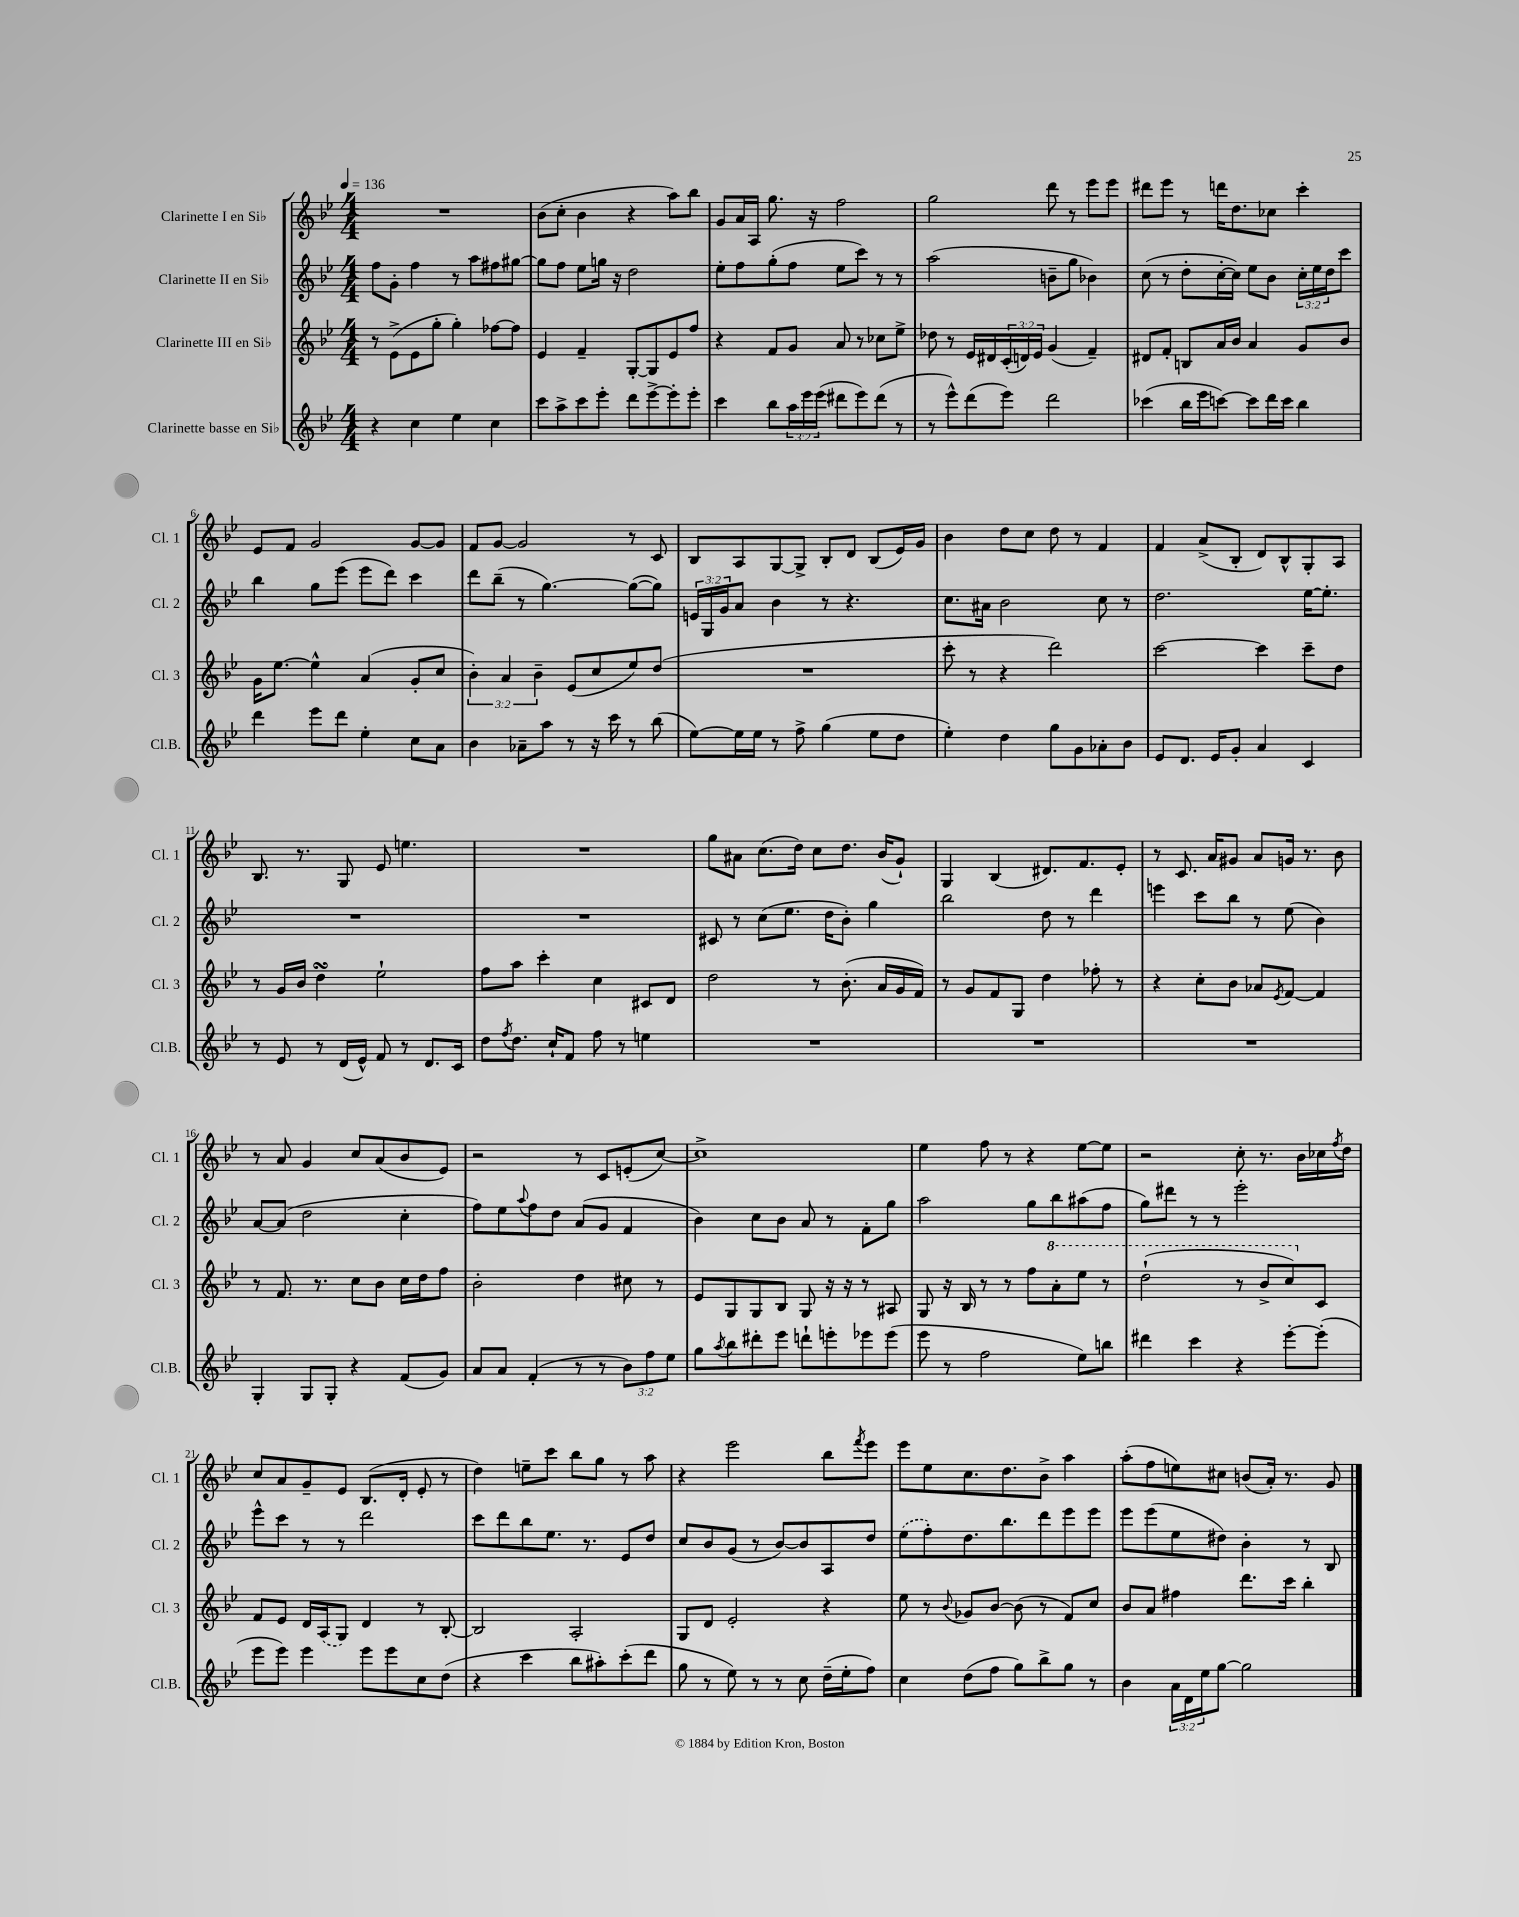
<<
\new StaffGroup <<
\new Staff = "s0" \with { instrumentName = "Clarinette I en Sib" shortInstrumentName = "Cl. 1" } {
    \clef treble \key bes \major \numericTimeSignature \time 4/4 \tempo 4 = 136
    R1 |
    bes'8( c''8-. bes'4 r4 a''8) bes''8 |
    g'8 a'16 a16 g''8. r16 f''2 |
    g''2 d'''8 r8 ees'''8 ees'''8 |
    dis'''8 ees'''8 r8 d'''16 d''8. ces''8 c'''4-. |
    ees'8 f'8 g'2 g'8~ g'8 |
    f'8 g'8~ g'2 r8 c'8 |
    bes8 a8 g8~ g8-> bes8-. d'8 bes8( ees'16) g'16 |
    bes'4 d''8 c''8 d''8 r8 f'4 |
    f'4 a'8->( bes8-. d'8) bes8-^ g8-. a8 |
    bes8. r8. g8 ees'8 e''4. |
    R1 |
    g''8 ais'8 c''8.( d''16) c''8 d''8. bes'16( g'8-!) |
    g4 bes4( dis'8.) f'8. ees'8-. |
    r8 c'8. a'16 gis'8 a'8 g'16 r8. bes'8 |
    r8 a'8 g'4 c''8 a'8( bes'8 ees'8) |
    r2 r8 c'8 e'8-.( c''8~) |
    c''1-> |
    ees''4 f''8 r8 r4 ees''8~ ees''8 |
    r2 c''8-. r8. bes'16 ces''16 \acciaccatura { f''8 } d''16 |
    c''8 a'8 g'8-- ees'8 bes8.( d'16-. ees'8-. r8 |
    d''4) e''8-- c'''8 bes''8 g''8 r8 a''8 |
    r4 ees'''2 bes''8 \acciaccatura { f'''8 } ees'''8 |
    ees'''8 ees''8 c''8. d''8. bes'8-> a''4 |
    a''8-.( f''8 e''8) cis''8 b'8( a'16-.) r8. g'8 \bar "|." |
}
\new Staff = "s1" \with { instrumentName = "Clarinette II en Sib" shortInstrumentName = "Cl. 2" } {
    \clef treble \key bes \major \numericTimeSignature \time 4/4 \override Staff.TupletNumber.text = #tuplet-number::calc-fraction-text
    f''8 g'8-. f''4 r8 a''8 fis''8 gis''8~ |
    gis''8 f''8 ees''8 g''16 r16 d''2 |
    ees''8-. f''8 g''8-.( f''8 ees''8 c'''8) r8 r8 |
    a''2( b'8-- g''8 bes'4) |
    c''8( r8 d''8-. c''16~-. c''16) ees''8 bes'8 \tuplet 3/2 { c''16-. ees''16 d''16 } c'''8 |
    bes''4 g''8 ees'''8( ees'''8 d'''8) c'''4 |
    d'''8 bes''8--( r8 g''4.~) g''8~( g''8) |
    \tuplet 3/2 { e'16 g16 g'16 } a'8 bes'4 r8 r4. |
    c''8. ais'16 bes'2 c''8 r8 |
    d''2. ees''16~ ees''8.-. |
    R1 |
    R1 |
    cis'8 r8 c''8( ees''8. d''16 bes'8-.) g''4 |
    bes''2 d''8 r8 d'''4 |
    e'''4 c'''8 bes''8 r8 ees''8( bes'4) |
    a'8~ a'8( d''2 c''4-. |
    f''8) ees''8 \appoggiatura { a''8 } f''8 d''8 a'8( g'8 f'4 |
    bes'4) c''8 bes'8 a'8 r8 f'8-. g''8 |
    a''2 g''8 bes''8 ais''8( f''8 |
    g''8) dis'''8 r8 r8 ees'''2-. |
    ees'''8-^ c'''8 r8 r8 d'''2 |
    c'''8 d'''8 bes''8 ees''8. r8. ees'8 d''8 |
    c''8 bes'8 g'8( r8 bes'8~) bes'8 a8 d''8 |
    \once \slurDashed ees''8( f''8-.) d''8. bes''8. d'''8 ees'''8 ees'''8 |
    ees'''8 ees'''8( ees''8 dis''8) bes'4-. r8 bes8 \bar "|." |
}
\new Staff = "s2" \with { instrumentName = "Clarinette III en Sib" shortInstrumentName = "Cl. 3" } {
    \clef treble \key bes \major \numericTimeSignature \time 4/4 \override Staff.TupletNumber.text = #tuplet-number::calc-fraction-text
    r8 ees'8->( ees'8 g''8-. g''4-.) fes''8~ fes''8 |
    ees'4 f'4-- g8~-. g8 ees'8 f''8 |
    r4 f'8 g'8 a'8 r8 ces''8 ees''8-> |
    des''8 r8 ees'16 dis'16 \tuplet 3/2 { c'16-.( d'16) ees'16 } g'4( f'4--) |
    dis'8 f'8-. b8 a'16 bes'16 a'4 g'8 bes'8 |
    g'16 ees''8.~ ees''4-^ a'4( g'8-. c''8 |
    \tuplet 3/2 { bes'4-.) a'4 bes'4-- } ees'8( c''8 ees''8) d''8( |
    R1 |
    c'''8-. r8 r4 d'''2) |
    c'''2~ c'''4 c'''8-- d''8 |
    r8 g'16 bes'16 d''4\turn ees''2-! |
    f''8 a''8 c'''4-. c''4 cis'8 d'8 |
    d''2 r8 bes'8.-.( a'16 g'16 f'16) |
    r8 g'8 f'8 g8 d''4 fes''8-. r8 |
    r4 c''8-. bes'8 aes'8 \acciaccatura { ees'8 } f'8~ f'4 |
    r8 f'8. r8. c''8 bes'8 c''16 d''16 f''8 |
    bes'2-. d''4 cis''8 r8 |
    ees'8 g8 g8 bes8 g8 r16 r16 r8 ais8 |
    g8 r16 bes16 r8 r8 f''8 \ottava #1 a''8-. ees'''8 r8 |
    d'''2-!( r8 bes''8-> c'''8) \ottava #0 c'8 |
    f'8 ees'8 d'16 \once \slurDashed a16( g8) d'4 r8 bes8~-. |
    bes2 a2-. |
    g8 d'8 ees'2-. r4 |
    ees''8 r8 \appoggiatura { bes'8 } ges'8 bes'8~ bes'8( r8 f'8) c''8 |
    bes'8 a'8 fis''4 d'''8. c'''16 bes''4-. \bar "|." |
}
\new Staff = "s3" \with { instrumentName = "Clarinette basse en Sib" shortInstrumentName = "Cl.B." } {
    \clef treble \key bes \major \numericTimeSignature \time 4/4 \override Staff.TupletNumber.text = #tuplet-number::calc-fraction-text
    r4 c''4 ees''4 c''4 |
    c'''8 a''8-> c'''8 ees'''8-. d'''8 ees'''8~-> ees'''8-. ees'''8-. |
    c'''4 bes''8 \tuplet 3/2 { a''16 ees'''16 ees'''16( } dis'''8 ees'''8) dis'''8( r8 |
    r8 ees'''8-^) d'''8( ees'''8) d'''2 |
    ces'''4( bes''16 ees'''16 c'''8~) c'''8 d'''16 c'''16 bes''4 |
    d'''4 ees'''8 d'''8 ees''4-. c''8 a'8 |
    bes'4 aes'8-- a''8 r8 r16 c'''16 r8 bes''8( |
    ees''8~) ees''16 ees''16 r8 f''8-> g''4( ees''8 d''8 |
    ees''4-.) d''4 g''8 g'8 aes'8-. bes'8 |
    ees'8 d'8. ees'16 g'8-. a'4 c'4 |
    r8 ees'8 r8 d'16( ees'16-^) f'8 r8 d'8. c'16 |
    d''8 \acciaccatura { f''8 } d''8. c''16-! f'8 f''8 r8 e''4 |
    R1 |
    R1 |
    R1 |
    g4-. g8 g8-. r4 f'8( g'8) |
    a'8 a'8 f'4-.( r8 r8 \tuplet 3/2 { bes'8) f''8 ees''8 } |
    g''8 \acciaccatura { a''8 } bes''8 dis'''8-. ees'''8 d'''8-! e'''8-. ees'''8 ees'''8( |
    ees'''8 r8 f''2 ees''8) b''8 |
    dis'''4 c'''4 r4 ees'''8~-. ees'''8-.( |
    ees'''8 ees'''8) ees'''4 ees'''8 ees'''8 c''8 d''8( |
    r4 c'''4 bes''8 ais''8-.) c'''8-.( d'''8 |
    g''8 r8 ees''8) r8 r8 c''8 d''16--( ees''16-. f''8) |
    c''4 d''8( f''8 g''8) bes''8-> g''8 r8 |
    bes'4 \tuplet 3/2 { a'16 d'16 ees''16 } g''8~ g''2 \bar "|." |
}
>>
>>
